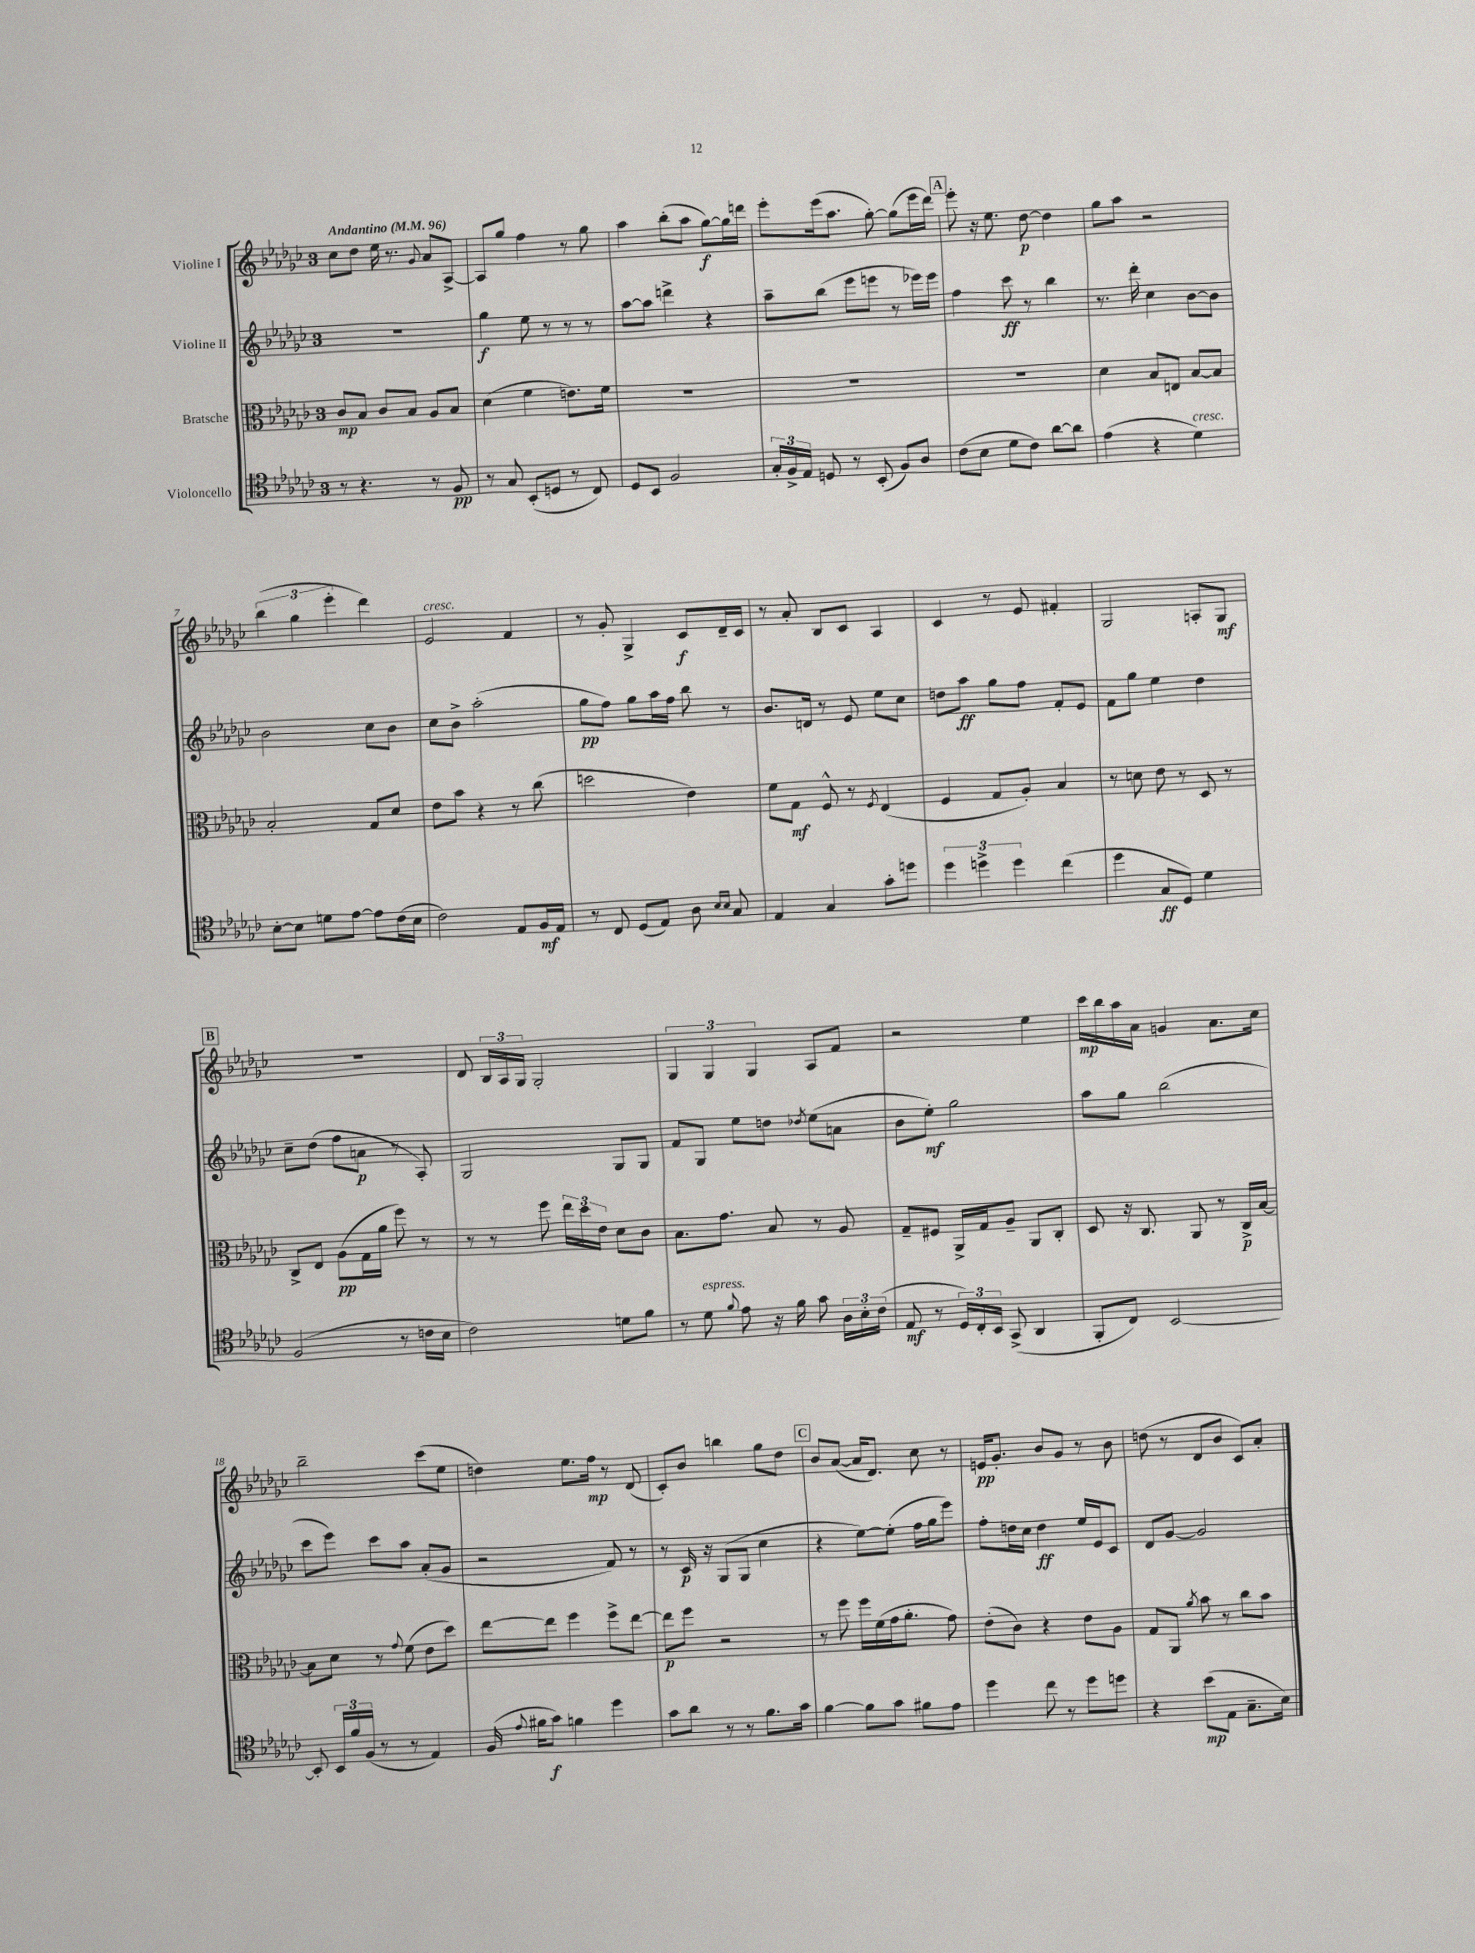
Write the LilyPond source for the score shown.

<<
\new StaffGroup <<
\new Staff = "s0" \with { instrumentName = "Violine I" } {
    \clef treble \key ges \major \once \override Staff.TimeSignature.style = #'single-digit \time 3/4 \tempo "Andantino" 4 = 96
    \autoBeamOff ces''8[ des''8] ees''16 r8. \appoggiatura { ges'8 } aes'8[ aes8]~-> |
    aes8[ ges''8] f''4 r8 ges''8 |
    aes''4 bes''8[-.( aes''8] ges''8[~\f) ges''16 d'''16] |
    ees'''8[-. ees'''16( aes''8.] ges''8~-.) ges''8[( ees'''16 des'''16]) |
    \mark \markup { \box "A" } ees'''8-. r16 ees''8. des''8~\p des''4 |
    ges''8[ aes''8] r2 |
    \tuplet 3/2 { bes''4( ges''4 ees'''4-. } des'''4) |
    ees'2^\markup { \italic "cresc." } f'4 |
    r8 ges'8-. ges4-> ces'8[\f des'16-- ces'16] |
    r8 aes'8-. bes8[ ces'8] aes4 |
    ces'4 r8 ees'8 fis'4-. |
    ges2 a8[-. ges8]\mf |
    \mark \markup { \box "B" } R2. |
    des'8 \tuplet 3/2 { bes16[ aes16 ges16] } ges2-. |
    \tuplet 3/2 { ges4 ges4 ges4 } aes8[ f'8] |
    r2 ees''4 |
    ces'''16[\mp bes''16 aes''16 aes'16] g'4 aes'8.[ ces''16] |
    bes''2-- ces'''8[( ees''8] |
    d''4) ees''8.[ f''16]\mp r8 des'8( |
    ces'8[-.) bes'8] b''4 ges''8[ des''8] |
    \mark \markup { \box "C" } bes'8[ aes'8]~( aes'16[ des'8.]) ces''8 r8 |
    e'16[\pp ges'8.]-. bes'8[ ges'8] r8 bes'8 |
    d''8( r8 des'8[ bes'8] ces'8[) aes'8]-. \bar "|." |
}
\new Staff = "s1" \with { instrumentName = "Violine II" } {
    \clef treble \key ges \major \once \override Staff.TimeSignature.style = #'single-digit \time 3/4
    \autoBeamOff R2. |
    ges''4\f ees''8 r8 r8 r8 |
    aes''8[~ aes''8] d'''4-> r4 |
    aes''8[-- bes''8]( ees'''8[ e'''8] r8 ees'''16[) ees'''16] |
    \mark \markup { \box "A" } f''4 ces'''8\ff r8 bes''4 |
    r8. des'''16-. ces''4 bes'8[~ bes'8] |
    bes'2 ces''8[ bes'8] |
    ces''8[ bes'8]-> aes''2-.( |
    ges''8[\pp f''8]) ges''8[ aes''16 f''16] bes''8 r8 |
    bes'8.[ d'16] r8 ees'8 ees''8[ ces''8] |
    d''8[ aes''8]\ff ges''8[ f''8] f'8[-. ees'8] |
    f'8[ ges''8] ees''4 des''4 |
    \mark \markup { \box "B" } ces''8[-- des''8]( f''8[ a'8]\p r8 aes8-.) |
    ges2 ges8[ ges8] |
    f'8[ ges8] ees''8[ d''8] \acciaccatura { des''8 } ees''8[( a'8] |
    bes'8[ ees''8]-.\mf) ges''2 |
    aes''8[ ges''8] bes''2( |
    ces'''8[ ees'''8]) ces'''8[ aes''8] aes'8[-.( ges'8] |
    r2 f'8) r8 |
    r8 ces'16\p r16 ges8[( ges8] ces''4 |
    \mark \markup { \box "C" } r4 ees''8[~) ees''8]-.( f''16[ ges''16 ees'''8]) |
    f''8[-. d''16 ces''16] d''4\ff ees''16[ ees'16 ces'8] |
    des'8[ ges'8]~ ges'2 \bar "|." |
}
\new Staff = "s2" \with { instrumentName = "Bratsche" } {
    \clef alto \key ges \major \once \override Staff.TimeSignature.style = #'single-digit \time 3/4
    \autoBeamOff ces'8[\mp bes8] ces'8[ bes8] aes8[ bes8] |
    des'4( f'4 e'8.[) f'16] |
    R2. |
    R2. |
    \mark \markup { \box "A" } R2. |
    des'4 bes8[ e8] bes8[~ bes8] |
    bes2-. ges8[ des'8] |
    ees'8[ bes'8] r4 r8 ces''8( |
    d''2 ees'4) |
    f'8[ ges8]\mf f8-^ r8 \acciaccatura { f8 } ees4( |
    f4 ges8[ aes8]-.) bes4 |
    r8 d'8 ees'8 r8 des8 r8 |
    \mark \markup { \box "B" } ces8[-> ees8] aes8[\pp( ges16 aes'16] f''8) r8 |
    r8 r8 f''8 \tuplet 3/2 { ees''16[ des''16 ees'16] } des'8[ ces'8] |
    bes8.[ ges'8.] bes8 r8 aes8 |
    ges8[-- fis8] aes,16[-> ges16 aes8]-- aes,8[ ces8]-. |
    des8 r16 ces8. aes,8 r8 ces16[->\p bes16]~ |
    bes8[ des'8] r8 \appoggiatura { ges'8 } f'8( ees'8[ des''8]) |
    ees''8[~ ees''8] f''4 f''8[-> ees''8]~ |
    ees''8[\p f''8] r2 |
    \mark \markup { \box "C" } r8 f''8 f''16[ f'16( ges'16 aes'8.]-. ges'8) |
    ees'8[-.( ces'8]) r4 ees'8[ aes8] |
    ges8[ aes,8] \acciaccatura { aes'8 } bes'8 r8 ces''8[ bes'8] \bar "|." |
}
\new Staff = "s3" \with { instrumentName = "Violoncello" } {
    \clef tenor \key ges \major \once \override Staff.TimeSignature.style = #'single-digit \time 3/4
    \autoBeamOff r8 r4. r8 f8\pp |
    r8 ges8 bes,8[-.( d8] r8 ces8) |
    des8[ bes,8] f2 |
    \tuplet 3/2 { ges16[-. f16-> ees16] } d8 r8 bes,8-.( f8[) aes8] |
    \mark \markup { \box "A" } ces'8[( bes8] des'8[ ces'8]) aes'8[~ aes'8] |
    ees'4( r4 des'4^\markup { \italic "cresc." }) |
    bes8[~-. bes8] d'8[ ees'8]~ ees'8[ ces'16( bes16] |
    ces'2) ees8[ f16\mf ees16] |
    r8 ces8 des8[( ees8]) aes8 \grace { bes16[ bes16] } ges8 |
    ees4 ges4 ges'8[-. d''8] |
    \tuplet 3/2 { des''4 d''4-> d''4 } ces''4( |
    des''4 ges8[\ff des8]) des'4 |
    \mark \markup { \box "B" } f2( r8 c'16[ bes16] |
    ces'2) d'8[ f'8] |
    r8 des'8^\markup { \italic "espress." } \appoggiatura { f'8 } ees'8 r16 f'16 ges'8 \tuplet 3/2 { aes16[ bes16-. ces'16]( } |
    ees8\mf r8 \tuplet 3/2 { des16[) ces16-. bes,16] } ges,8->( aes,4 |
    f,8[-. ces8]) bes,2~ |
    bes,8-. \tuplet 3/2 { bes,16[ f'16 f16]( } r8 r8 ees4) |
    f16( \appoggiatura { ees'8 } fis'16[ ges'8]\f) f'4 des''4 |
    ges'8[ aes'8] r8 r8 f'8.[ ges'16] |
    \mark \markup { \box "C" } f'4~ f'8[ ges'8] fis'8[ ees'8] |
    des''4 ces''8 r8 des''8[ d''8] |
    r4 bes'8[\mp( ees8] ges8.[-- bes16]) \bar "|." |
}
>>
>>
